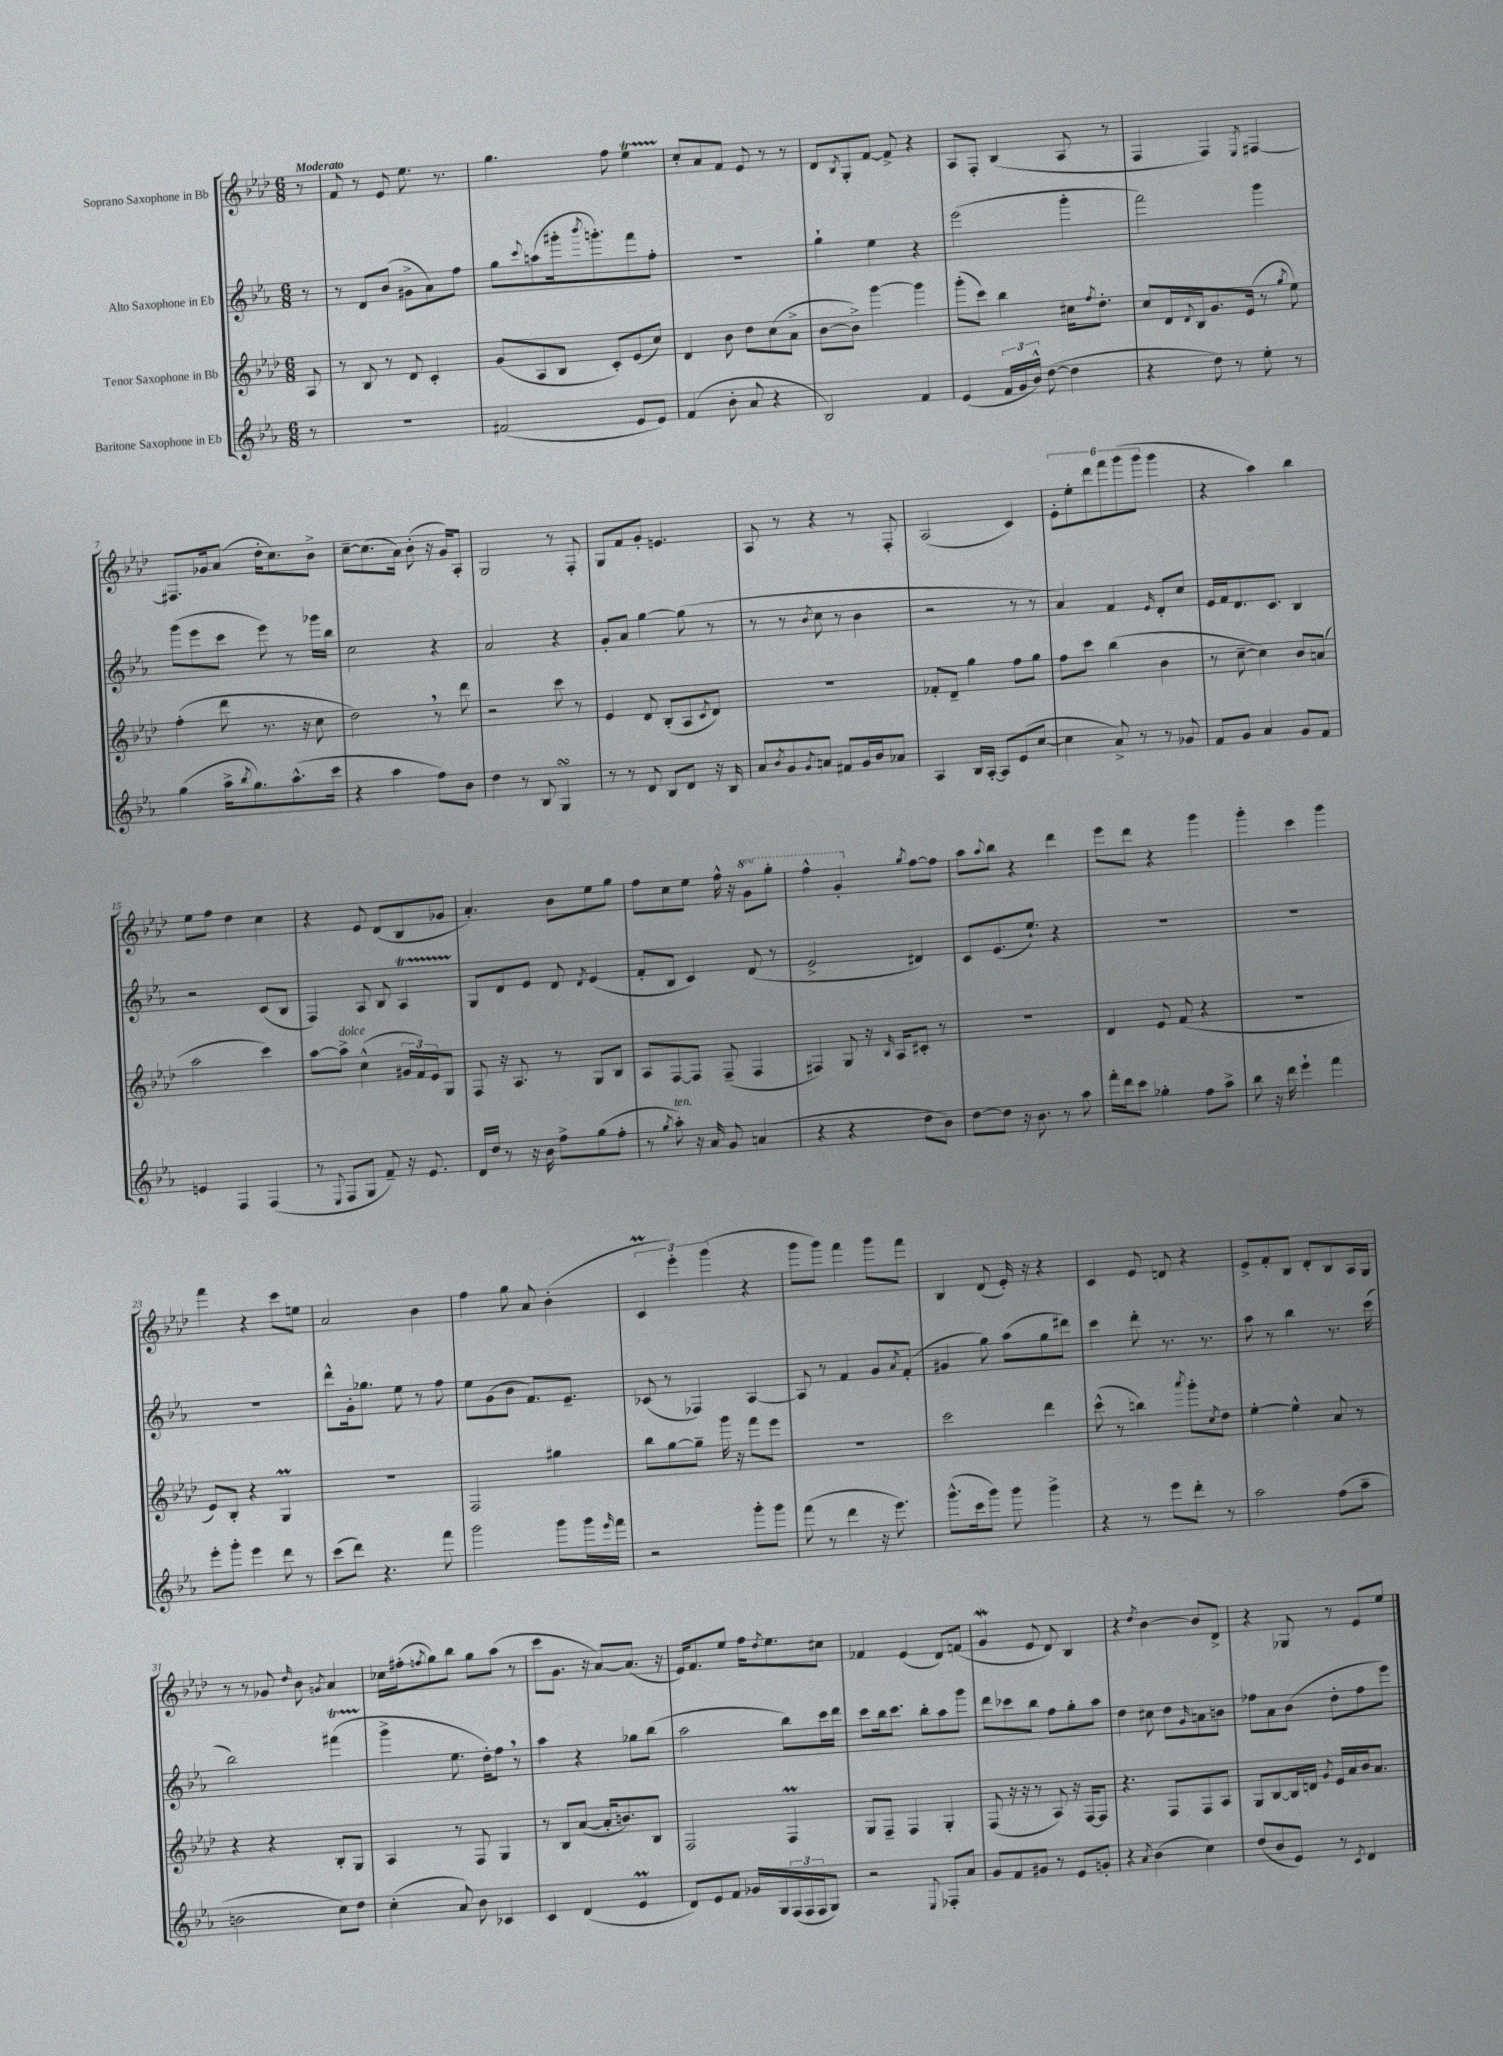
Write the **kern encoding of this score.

**kern	**kern	**kern	**kern
*staff4	*staff3	*staff2	*staff1
*clefG2	*clefG2	*clefG2	*clefG2
*k[b-e-a-]	*k[b-e-a-d-]	*k[b-e-a-]	*k[b-e-a-d-]
*M6/8	*M6/8	*M6/8	*M6/8
8r	8A-	8r	8r
=	=	=	=
2.r	8r	8r	8f
.	8B-	8d	8r
.	8r	(8b-	8e-
.	8d-	8g#^	8.ee-
.	4c'	8a-)	.
.	.	.	8.r
.	.	8ff	.
=	=	=	=
(2f#	(8g	8gg	4.gg
.	.	8qqccc	.
.	8A-	(8aa	.
.	8B-	16ggg#'	.
.	.	8qbbb-	.
.	.	8.ggg')	.
.	8c')	.	8ff
8e-	(8e-	8fff	4ee-
8e-)	8cc)	8ff'	.
=	=	=	=
(4f	4d-	2.r	8cc'
.	.	.	8a-
8b-'	8b-	.	8f
8a-	8dd-	.	8e-
4r	(8cc	.	8r
.	8a-^	.	8r
=	=	=	=
2B-)	[8b-	4gg`	8d-
.	.	.	8qB-
.	8b-^])	.	8G'
.	[4ggg	4ee-	[8f
.	.	.	8f^]
4f	4ggg]	4r	4r
=	=	=	=
(4e-	(8ggg'	(2eee-	8A-
.	8ccc)	.	8F'
24f	4bb-	.	(4B-
24g	.	.	.
24b-^^)	.	.	.
([8dd	.	.	.
4dd]	16cc#	4ggg'	8A-
.	8qff	.	.
.	8.dd-'	.	.
.	.	.	8r
=	=	=	=
4r	8cc	2fff)	4F
.	16d-	.	.
.	8qqd-	.	.
.	16B-	.	.
8dd)	8.g	.	4F)
8r	.	.	.
.	(16e-	.	.
.	.	.	8qE-
8ee-'	8r	4ggg	[4F#
.	8qgg	.	.
8r	8ee-)	.	.
=	=	=	=
(4gg	(4ff'	(8ggg	8.F#]
.	.	8eee-	.
.	.	.	16g-
16aa-^	8ddd-	8ccc	(8a-
8qbb-	.	.	.
8.gg)	.	.	.
.	8.r	8eee-)	16dd-'
.	.	.	8.cc)
(8.aa-^^	.	8r	.
.	16r	.	.
.	8cc	16ggg-	8b-^
16ccc	.	16bb-	.
=	=	=	=
4r	2dd-)	2cc	[8cc~
.	.	.	(8.cc]
4aa-	.	.	.
.	.	.	16a-)
.	.	.	(8b-'
8ff)	8r	4r	16r
.	.	.	16g)
8b-	8ddd-	.	8A-'
=	=	=	=
4dd	2r	2a-	2G
8r	.	.	.
8B-	.	.	.
4G	8ccc	4r	8r
.	8r	.	8F'
=	=	=	=
8r	4e-	8g'	8G
8r	.	8a-	8f
8d	8d-	[4gg	8g'
8B-	(8B-'	.	4.e
8d	8A-	(8gg]	.
.	8qc	.	.
16r	8d-)	8r	.
16B-	.	.	.
=	=	=	=
8a-	2.r	8r	8A-
8qb-	.	.	.
8g	.	8r	8r
8qg	.	8qb-	.
8a	.	8cc	4r
8f#	.	8r	.
16g	.	4b-	8r
16b-	.	.	.
8a-	.	.	8F'
=	=	=	=
4A-	8f-'	2r	(2A-
.	8d-~	.	.
16B-	4gg	.	.
[16A-'	.	.	.
8A-]	.	.	.
(8e-	8ff	8r	4c)
[8cc	8gg	8r	.
=	=	=	=
4cc]	8ff	4a-)	12e-'
.	.	.	12ee-'
.	8ccc	.	.
.	.	.	12ddd-
8a-^)	(4bb-	4f	12fff
.	.	.	(12ggg
8r	.	.	.
.	.	.	12ggg
.	.	16qqe-	.
8r	4b-	8d'	4ggg
8g-	.	8cc	.
=	=	=	=
8f	8r	16e-	4r
.	.	16f	.
8g	[8cc~	8.d	.
4a-	4cc])	.	4aa-)
.	.	8.c	.
8g	8b-	4B-	4bb-
8f	(8a	.	.
=	=	=	=
4e	2aa-	2r	8ee-
.	.	.	8ff
4F	.	.	4dd-
(4F	4ccc)	(8c	4cc
.	.	8B-	.
=	=	=	=
8r	[8aa-	4F)	4r
8qqE-	.	.	.
8F	8aa-^]	.	.
8G	(4cc^^	8A-	8e-
8f~)	.	8B-	(8d-
16r	24g#	4A-	8B-
.	24f)	.	.
8.e-	.	.	.
.	24e-	.	.
.	8G	.	8g-
=	=	=	=
16d	8F	8G	4.a-')
16dd	.	.	.
8r	16r	8d	.
.	8.A-	.	.
16r	.	8e-	.
16b-	.	.	.
8ff^	8r	8d	8b-
.	.	8qd	.
(8gg	8G	(4e-	8ee-
8ff'	8B-	.	8gg
=	=	=	=
8r	8A-	8f'	8ff
8qgg	.	.	.
8aa-')	[8F	8B-	8cc
16r	8F]	4c)	8ee-
16a-	.	.	.
8g	(8F~	.	16ff^^
.	.	.	16r
(4a	4F	(8d	8gg
.	.	8r	8ggg'
=	=	=	=
4r	4F#)	2e-^	4fff^^
4r	8G	.	4gg'
.	16r	.	.
.	16qqB-	.	.
.	16A-	.	.
.	.	.	8qgg
8dd	8c#'	4d#)	[8ff
8b-)	8r	.	8ff]
=	=	=	=
[8dd	2.r	8c	8aa-
.	.	.	8qqaa-
8dd]	.	(8.e-	8bb-
16r	.	.	4r
8.b-	.	8.ee-`)	.
8r	.	4r	4ddd-
8aa-	.	.	.
=	=	=	=
16fff'	4d-	2.r	8eee-
16ddd	.	.	.
8ccc	.	.	8ddd-
4gg-'	8e-	.	4r
.	(8f	.	.
8ff	4r	.	4ggg
8aa-^	.	.	.
=	=	=	=
8bb-	2.r	2.r	4ggg'
16r	.	.	.
16ddd	.	.	.
4eee-`	.	.	4ccc
4fff	.	.	4ggg
=	=	=	=
8eee-'	8e-)	2.r	4fff
8ggg'	8B-'	.	.
4eee-	4r	.	4r
8ddd	4G	.	8ccc
8r	.	.	8ee
=	=	=	=
(8ccc	2.r	8ddd^^	2a-
8ddd)	.	16g'	.
.	.	8.gg-	.
4.r	.	.	.
.	.	8ee-	.
.	.	8r	4b-
8fff	.	8ff	.
=	=	=	=
2ggg	2F	8ee-	4ff
.	.	(8g	.
.	.	8b-	8gg
.	.	8.f)	8a-
8ggg	4gg#	.	(4b-'
.	.	8.e-~	.
16ggg	.	.	.
16qqeee-	.	.	.
16fff	.	.	.
=	=	=	=
2r	8bb-	(8c-	6c
.	[8gg	8r	.
.	.	.	6eee-')
.	8gg~]	4F-)	.
.	.	.	(6ggg
.	16ggg	.	.
.	16r	.	.
8ggg'	8fff	[4A-	4r
8ggg	8eee-	.	.
=	=	=	=
(8fff	2.r	8A-]	8ggg
8r	.	8r	8ggg)
4ddd	.	4f	4fff
16r	.	8g	8ggg
8.eee-)	.	.	.
.	.	8qa-	.
.	.	(8f'	8fff
=	=	=	=
(8.ggg^^	2ccc	4g#	4B-
16ccc	.	.	.
8ggg)	.	8gg)	(8d-
8ggg	.	(8aa-	16e-')
.	.	.	16r
4ggg^	4ddd-	8gg	4r
.	.	8ddd#)	.
=	=	=	=
4r	(8ccc^^	4ccc	4c
.	8r	.	.
8r	4bb)	8ddd'	8e-
8eee-	.	8.r	8d
.	8qaaa-	.	.
8ddd'	8ggg'	.	4r
.	.	8.r	.
.	8qcc	.	.
8r	8dd-	.	.
=	=	=	=
2aa-	[4ee-'	8aa-	8e-^
.	.	8r	8f'
.	4ee-^^]	4bb-	8B-
.	.	.	8d-'
(8ff	8a-	8.r	8B-
8aa-~	8r	.	16A-
.	.	(16ccc	16G
=	=	=	=
2b	4r	2bb-)	8r
.	.	.	8r
.	4r	.	8g-
.	.	.	16qqdd-
.	.	.	8b-
.	.	.	8qg
8cc)	8B-'	(4fff#	4a-
8dd	8G	.	.
=	=	=	=
(4cc'	4A-	4ggg^	16cc-
.	.	.	(16ff#'
.	.	.	8qff
.	.	.	8gg)
8a-)	8r	8.ee-	8bb-
8b-	8F	.	8gg
.	.	16dd')	.
4c-	4G	8ff	(8aa-
.	.	8r	8r
=	=	=	=
4c	8r	4aa-	8ccc
.	8B-	.	8.g
(4d	([8a-	4r	.
.	.	.	16r
.	16a-']	.	[8a-)
.	8.b)	.	.
4e-	.	8gg-	(8.a-]
.	8B-	(8bb-	.
.	.	.	16r
=	=	=	=
8d)	2F	2aa-	16e-)
.	.	.	8.f
8e-	.	.	.
8f	.	.	8ee-
16g-	.	.	16ff
.	.	.	8qdd-
16G	.	.	8.ee-
(24F	4F	8bb-)	.
24F	.	.	.
24F	.	.	.
8G)	.	16ccc	8cc#
.	.	16ddd	.
=	=	=	=
2r	8G	8ccc	4f-
.	8F~	16bb-	.
.	.	8.ccc	.
.	4F	.	(4e-
.	.	8bb-'	.
8qqE-	.	.	.
8F-'	4G'	8aa-	8d-)
8a-	.	8ggg	(8f
=	=	=	=
8g	(8F	8ddd	4g
8f	16r	8ccc-	.
.	16r	.	.
8g#	8r	8bb-	8e-
8r	8A-)	8ff	8d-)
8e-	16r	8gg'	4B-
.	[16F	.	.
8g'	8F]	8aa-	.
=	=	=	=
4r	4.r	4dd	4r
8qa-	.	.	8qdd-
(4b-	.	8cc#	[4b-
.	8F	8dd	.
.	.	16qqg	.
4cc)	8F	8a	8b-]
.	8A-	8b	8d-^
=	=	=	=
(8dd	8G	8ff-	4r
8b-	[8B-	8a-	.
8e-)	16B-]	(8b-	8G-
.	16d	.	.
.	8qg	.	.
8r	16e-	8dd'	8r
.	16a-	.	.
8qc	.	.	.
4d	16b-	8ff-	8e-
.	8.a-	.	.
.	.	8eee-)	8ee-
==	==	==	==
*-	*-	*-	*-
